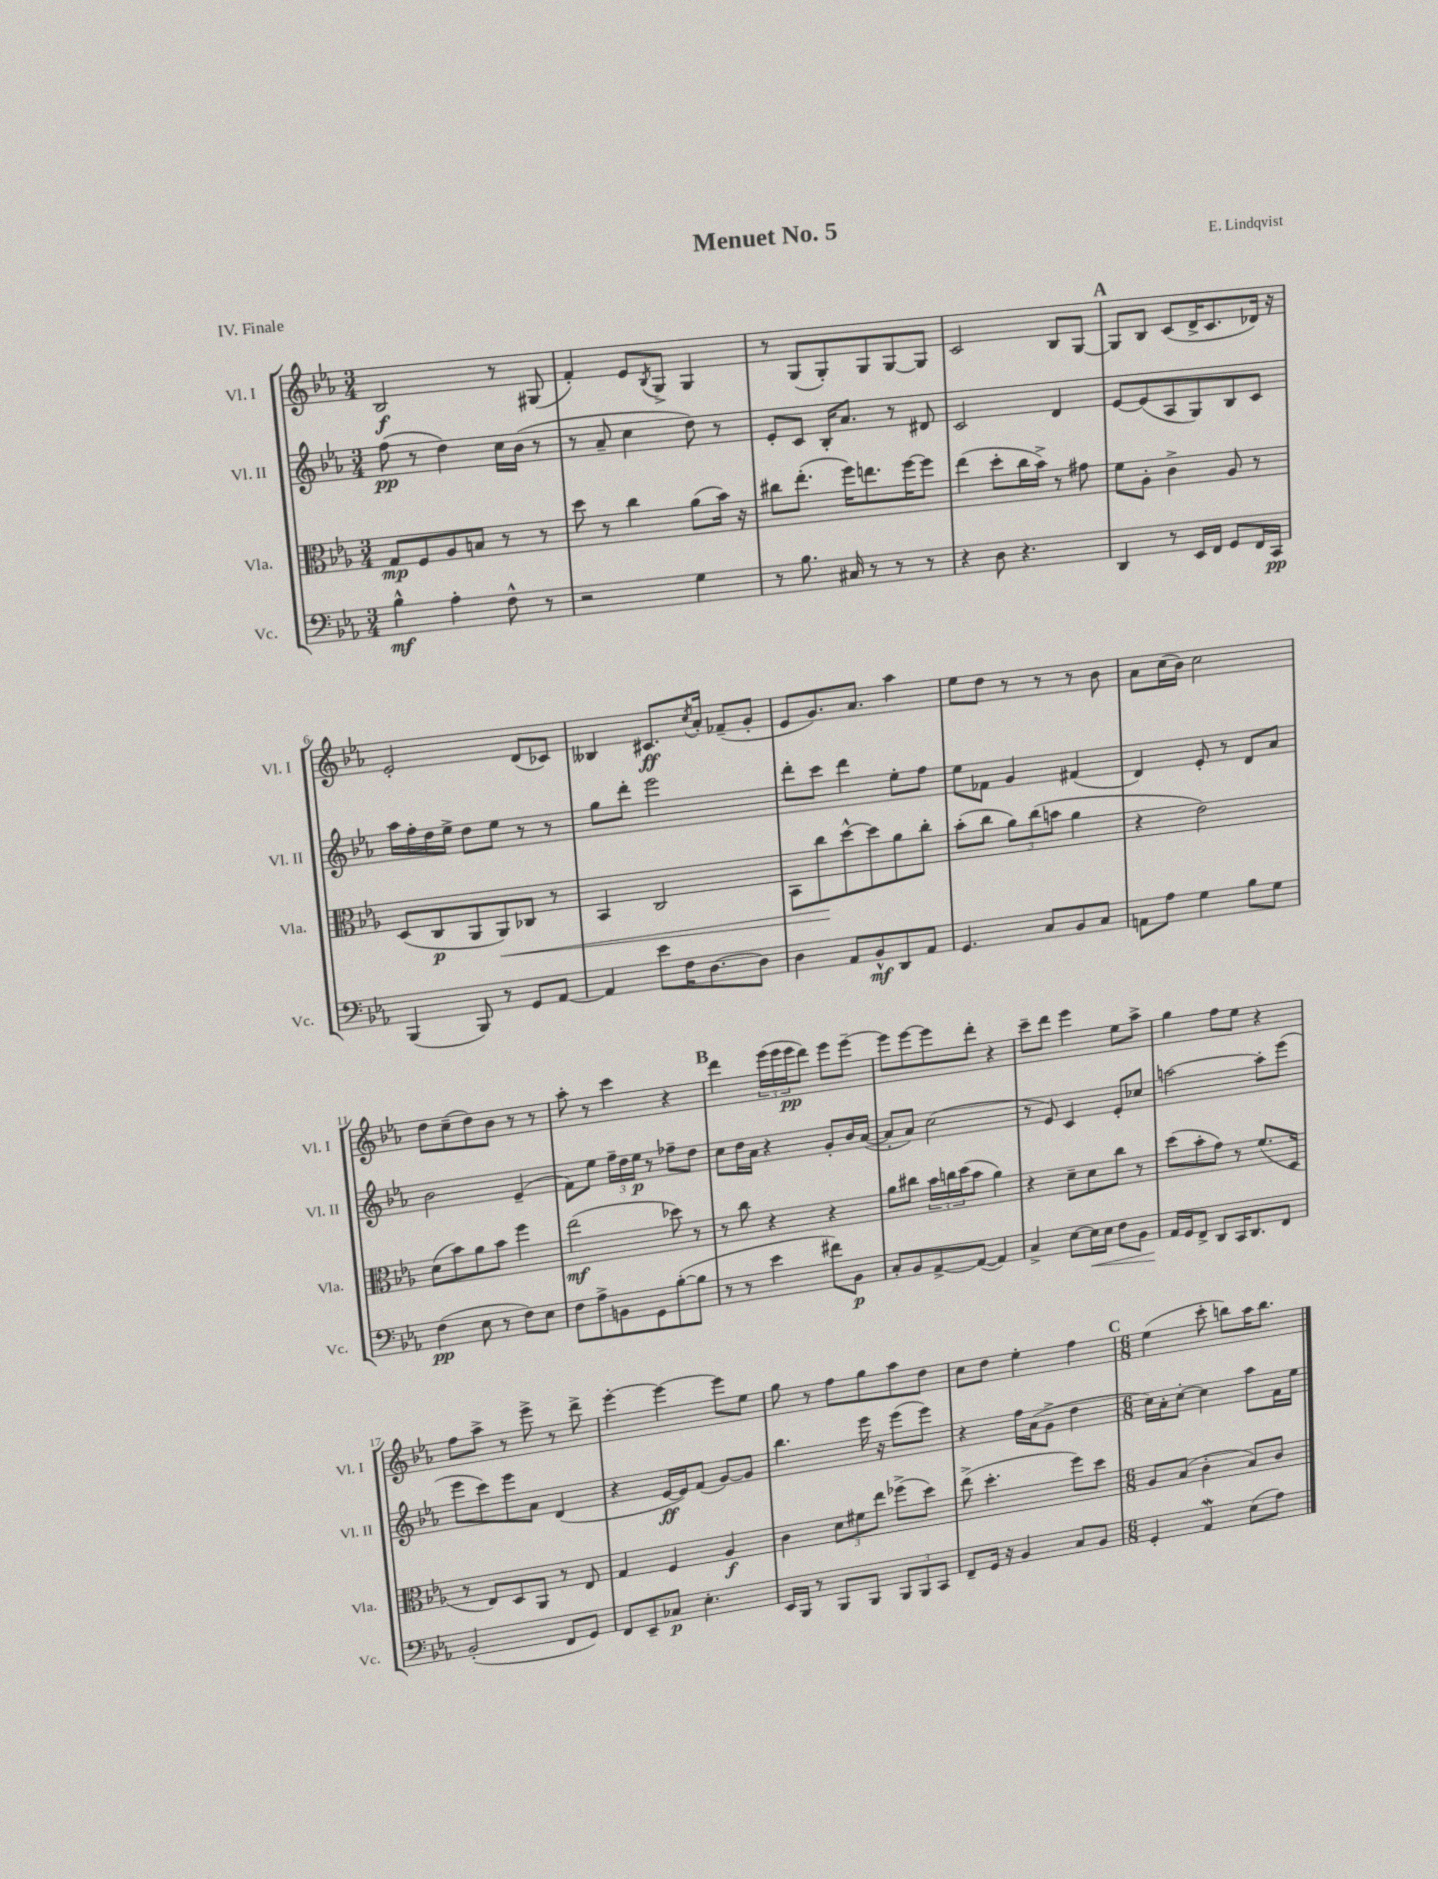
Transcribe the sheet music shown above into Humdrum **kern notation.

**kern	**dynam	**kern	**dynam	**kern	**dynam	**kern	**dynam
*part4	*part4	*part3	*part3	*part2	*part2	*part1	*part1
*staff4	*staff4	*staff3	*staff3	*staff2	*staff2	*staff1	*staff1
*I"Vc.	*	*I"Vla.	*	*I"Vl. II	*	*I"Vl. I	*
*I'Vc.	*	*I'Vla.	*	*I'Vl. II	*	*I'Vl. I	*
*clefF4	*	*clefC3	*	*clefG2	*	*clefG2	*
*k[b-e-a-]	*	*k[b-e-a-]	*	*k[b-e-a-]	*	*k[b-e-a-]	*
*M3/4	*	*M3/4	*	*M3/4	*	*M3/4	*
=1	=1	=1	=1	=1	=1	=1	=1
4B-^^\	mf	8G/L	mp	(8ff\	pp	2B-/	f
.	.	8F/	.	8r	.	.	.
4A-'\	.	8A-/	.	4dd\)	.	.	.
.	.	8Bn/J	.	.	.	.	.
8F^^\	.	8r	.	16cc\LL	.	8r	.
.	.	.	.	(16b-\JJ	.	.	.
8r	.	8r	.	8r	.	(8G#X/	.
=2	=2	=2	=2	=2	=2	=2	=2
2r	.	8dd\	.	8r	.	4f'/)	.
.	.	8r	.	8a-~/	.	.	.
.	.	4cc\	.	4cc\	.	8e-/L	.
.	.	.	.	.	.	8qB-/	.
.	.	.	.	.	.	8G^/J	.
4G\	.	(8a-\L	.	8dd\)	.	4G/	.
.	.	16b-\Jk)	.	8r	.	.	.
.	.	16r	.	.	.	.	.
=3	=3	=3	=3	=3	=3	=3	=3
8r	.	8cc#X\L	.	8e-'/L	.	8r	.
8.B-\	.	(8.ee-'\J	.	8c/J	.	(8G/L	.
.	.	.	.	16B-'/KL	.	8G'/)	.
16C#X/	.	16ff\KL)	.	8.a-/J	.	.	.
8r	.	8.een\	.	.	.	8G/	.
8r	.	.	.	8r	.	[8G/	.
.	.	[16ff\K	.	.	.	.	.
8r	.	8ff\J]	.	8d#X/	.	8G/J]	.
=4	=4	=4	=4	=4	=4	=4	=4
4r	.	(4ee-\	.	2c/	.	2c/	.
8D\	.	8dd'\L	.	.	.	.	.
4.r	.	16cc\L	.	.	.	.	.
.	.	16b-^\JJ)	.	.	.	.	.
.	.	8r	.	4d/	.	8B-/L	.
.	.	8g#X\	.	.	.	[8G/J	.
!!LO:REH:place=s1:t=A
=5	=5	=5	=5	=5	=5	=5	=5
4DD/	.	8f\L	.	[8e-/L	.	8G/L]	.
.	.	8A-'\J	.	(8e-/]	.	8B-/J	.
8r	.	4c^\	.	8A-/	.	(8c/L	.
16EE-/LL	.	.	.	8G/)	.	16d^/K	.
16FF/JJ	.	.	.	.	.	8.c/	.
8GG/L	.	8A-/	.	8B-/	.	.	.
16FF/L	.	8r	.	8c/J	.	16d-X/Jk)	.
16CC/JJ	pp	.	.	.	.	16r	.
!!LO:LB:g=z
=6	=6	=6	=6	=6	=6	=6	=6
(4BBB-/	.	(8D/L	.	16aa-\LL	.	2e-'/	.
.	.	.	.	16ff'\	.	.	.
.	.	8C/	p	16dd\	.	.	.
.	.	.	.	16ee-^\JJ	.	.	.
8BBB-/)	.	8AA-/	.	8dd\L	.	.	.
!	!	!	!LO:HP:b	!	!	!	!
8r	.	8AA-/)	<	8ee-\J	.	.	.
8GG/L	.	8C-X/J	.	8r	.	(8d/L	.
[8AA-/J	.	8r	.	8r	.	8c-X/J)	.
=7	=7	=7	=7	=7	=7	=7	=7
4AA-/]	.	4BB-/	.	8gg\L	.	4B--X/	.
.	.	.	.	8ddd'\J	.	.	.
8e-\L	.	2C/	.	2eee-\	.	8.c#X/L	ff
16F\K	.	.	.	.	.	.	.
.	.	.	.	.	.	8qcc/	.
[8.D\	.	.	.	.	.	16a-'/Jk	.
.	.	.	.	.	.	(8f-X~/L	.
8D\J]	.	.	.	.	.	8g'/J	.
=8	=8	=8	=8	=8	=8	=8	=8
4D\	.	8BB-\L	.	8ddd'\L	.	8e-/L	.
.	.	8cc\	.	8ccc\J	.	8.g/)	.
8AA-/L	.	[8dd^^\	[	4ddd\	.	.	.
.	.	.	.	.	.	8.a-/J	.
8BB-^^/	mf	8dd\]	.	.	.	.	.
8DD/	.	8a-\	.	8ee-'\L	.	4aa-\	.
8AA-/J	.	8cc'\J	.	8ff\J	.	.	.
=9	=9	=9	=9	=9	=9	=9	=9
4.GG/	.	(8b-'\L	.	8ee-\L	.	8ee-\L	.
.	.	8cc\J	.	8f-X\J	.	8dd\J	.
.	.	12a-\L)	.	4g/	.	8r	.
.	.	(12cc\	.	.	.	.	.
8C/L	.	.	.	.	.	8r	.
.	.	12bn\J	.	.	.	.	.
8BB-/	.	4a-\	.	(4f#X/	.	8r	.
8C/J	.	.	.	.	.	8b-\	.
=10	=10	=10	=10	=10	=10	=10	=10
8AAn\L	.	4r	.	4d/)	.	8a-\L	.
8A-\J	.	.	.	.	.	(16cc\L	.
.	.	.	.	.	.	16b-\JJ)	.
4G\	.	2e-\)	.	8e-'/	.	2cc\	.
.	.	.	.	8r	.	.	.
8B-\L	.	.	.	8d/L	.	.	.
8G\J	.	.	.	8a-/J	.	.	.
!!LO:LB:g=z
=11	=11	=11	=11	=11	=11	=11	=11
(4F\	pp	(8d\L	.	2b-\	.	8dd\L	.
.	.	8b-\)	.	.	.	(8cc~\	.
8E-\	.	8a-\	.	.	.	8dd\)	.
8r	.	8b-\J	.	.	.	8b-\J	.
8F\L)	.	4ff\	.	(4e-~/	.	8r	.
8E-\J	.	.	.	.	.	8r	.
=12	=12	=12	=12	=12	=12	=12	=12
8F\L	.	(2ee-\	mf	8f\L)	.	8aa-'\	.
8A-^\	.	.	.	8ee-\J	.	8r	.
8BBn\	.	.	.	24ff~\LL	.	4ccc\	.
.	.	.	.	24dd\	.	.	.
.	.	.	.	24ee-\JJ	p	.	.
8GG\	.	.	.	8r	.	.	.
([8B-'\	.	8dd-X\)	.	8ff-X~\L	.	4r	.
8B-\J]	.	8r	.	8dd\J	.	.	.
!!LO:REH:place=s1:t=B
=13	=13	=13	=13	=13	=13	=13	=13
8r	.	8r	.	8cc\L	.	4ddd\	.
8r	.	8cc\	.	16dd\L	.	.	.
.	.	.	.	16a-\JJ	.	.	.
4e-\	.	4r	.	4r	.	(24eee-\LL	.
.	.	.	.	.	.	24eee-\	.
.	.	.	.	.	.	24eee-\J	pp
.	.	.	.	.	.	8ddd\J)	.
8f#X\L)	.	4r	.	8g'/L	.	8eee-\L	.
8BB-\J	p	.	.	16b-/L	.	[8eee-~\J	.
.	.	.	.	([16a-/JJ	.	.	.
=14	=14	=14	=14	=14	=14	=14	=14
8C'/L	.	8a-\L	.	8a-'/L]	.	8eee-\L]	.
8BB-/	.	8cc#X\J	.	8a-/J)	.	[8eee-\	.
[8AA-^/	.	24b-\LL	.	(2cc\	.	8eee-\]	.
.	.	24ccn\	.	.	.	.	.
.	.	(24dd\J	.	.	.	.	.
(8AA-/J_	.	8b-\J	.	.	.	8ddd'\J	.
4AA-/])	.	4a-\)	.	.	.	4r	.
=15	=15	=15	=15	=15	=15	=15	=15
4C^/	.	4r	.	8r	.	8ccc~\L	.
.	.	.	.	8e-/)	.	8ddd\J	.
[8E-\L	.	8d~\L	.	4c/	.	4eee-\	.
!	!LO:HP:b	!	!	!	!	!	!
16E-\L]	<	8d\	.	.	.	.	.
16E-\JJ	.	.	.	.	.	.	.
8F\L	.	8cc\J	.	8e-'/L	.	8ee-\L	.
8BB-\J	.	8r	.	8cc-X/J	.	8aa-^\J	.
=16	=16	=16	=16	=16	=16	=16	=16
16AA-/LL	.	(8dd\L	.	[2aan\	.	4gg\	.
16GG/J	[	.	.	.	.	.	.
8FF^/J	.	8b-'\	.	.	.	.	.
8DD/L	.	8g\J)	.	.	.	8ff\L	.
16CC/K	.	8r	.	.	.	8ee-\J	.
8.DD/	.	.	.	.	.	.	.
.	.	(8.f/L	.	8aa'\L]	.	4r	.
8FF/J	.	.	.	(8eee-\J	.	.	.
.	.	16D/Jk	.	.	.	.	.
!!LO:LB:g=z
=17	=17	=17	=17	=17	=17	=17	=17
(2BB-'/	.	8r	.	8eee-\L	.	8ff\L	.
.	.	8E-/L)	.	8ccc\)	.	8aa-^\J	.
.	.	8D/	.	8eee-\	.	8r	.
.	.	8AA-/J	.	8a-\J	.	8eee-^\	.
8FF/L	.	8r	.	(4d/	.	8r	.
8GG/J)	.	8E-/	.	.	.	8ddd^\	.
=18	=18	=18	=18	=18	=18	=18	=18
8FF/L	.	4G/	.	4r	.	[4eee-'\	.
8EE-~/	.	.	.	.	.	.	.
8C-X/J	p	4F/	.	[16e-/LL	ff	4eee-\_	.
.	.	.	.	16e-/J])	.	.	.
4.E-'\	.	.	.	(8f/J	.	.	.
.	.	4A-/	f	[8g/L)	.	8eee-\L]	.
.	.	.	.	8g/J]	.	8ee-\J	.
=19	=19	=19	=19	=19	=19	=19	=19
16EE-/LL	.	4c\	.	4.bb-\	.	8gg\	.
16BBB-/JJ	.	.	.	.	.	.	.
8r	.	.	.	.	.	8r	.
8BBB-/L	.	12d\L	.	.	.	8ff\L	.
.	.	12f#X\	.	.	.	.	.
8BBB-/J	.	.	.	16eee-\	.	8gg\	.
.	.	12ee-\J	.	.	.	.	.
.	.	.	.	16r	.	.	.
12BBB-/L	.	(8ff-X^\L	.	(8eee-\L	.	8aa-\	.
12BBB-/	.	.	.	.	.	.	.
.	.	8dd\J)	.	8eee-\J)	.	8dd\J	.
12CC/J	.	.	.	.	.	.	.
=20	=20	=20	=20	=20	=20	=20	=20
8FF~/L	.	(8ee-^\	.	4r	.	8cc\L	.
16GG/Jk	.	4.dd'\	.	.	.	8dd\J	.
16r	.	.	.	.	.	.	.
4BB-/	.	.	.	16ff\LL	.	4ee-'\	.
.	.	.	.	(16a-\J	.	.	.
.	.	.	.	8g^\J	.	.	.
8C/L	.	8ff\L)	.	4dd\	.	4ff\	.
8BB-/J	.	8dd\J	.	.	.	.	.
!!LO:REH:place=s1:t=C
=21	=21	=21	=21	=21	=21	=21	=21
*M6/8	*	*M6/8	*	*M6/8	*	*M6/8	*
4GG'/	.	8A-/L	.	16cc\LL)	.	(4ee-\	.
.	.	.	.	16a-'\J	.	.	.
.	.	(8B-/J	.	[8cc'\J	.	.	.
4AA-w/	.	4c'\	.	4cc\]	.	8ccc'\	.
.	.	.	.	.	.	8bbn\L)	.
(8E-\L	.	8B-/L)	.	8aa-\L	.	16aa-\K	.
.	.	.	.	.	.	8.bb\J	.
8A-\J)	.	8c/J	.	16f\L	.	.	.
.	.	.	.	16ee-\JJ	.	.	.
==	==	==	==	==	==	==	==
*-	*-	*-	*-	*-	*-	*-	*-
